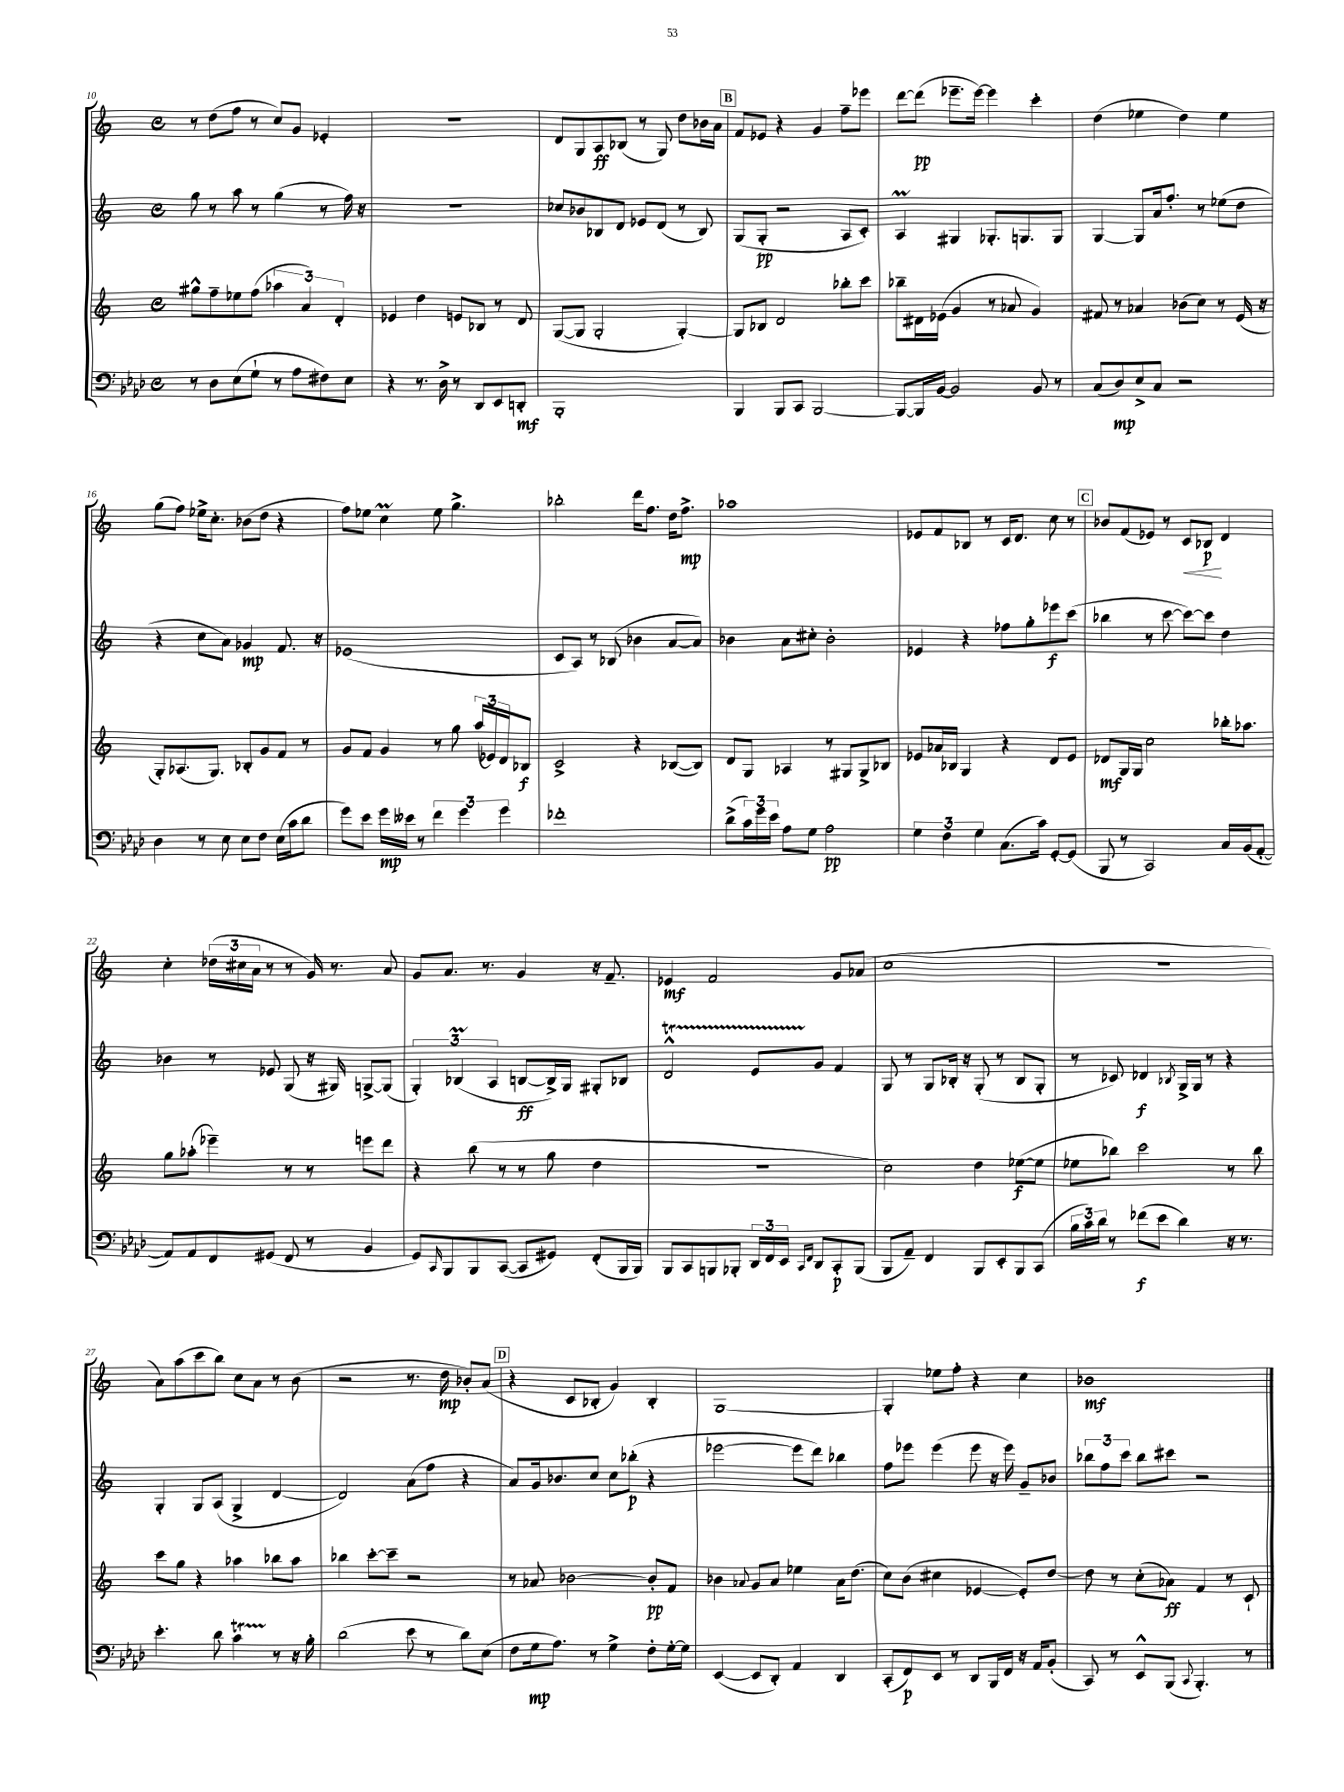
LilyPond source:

<<
\new StaffGroup <<
\new Staff = "s0" {
    \clef treble \key c \major \defaultTimeSignature \time 4/4
    r8 d''8( f''8 r8 c''8) g'8 ees'4-. |
    R1 |
    d'8 g8 a8\ff bes8( r8 g8) d''8 bes'16 a'16 |
    \mark \markup { \box "B" } f'8 ees'8 r4 g'4 f''8-- ees'''8 |
    d'''8~ d'''8\pp( ees'''8.-- ees'''16~) ees'''4 c'''4-. |
    d''4( ees''4 d''4) ees''4 |
    g''8( f''8) ees''16-> c''8.-. bes'8( d''8 r4 |
    f''8) ees''8 c''4\prall ees''8 g''4.-> |
    bes''2-. d'''16 f''8. d''16 f''8.->\mp |
    aes''1 |
    ees'8 f'8 bes8 r8 c'16 d'8. c''8 r8 |
    \mark \markup { \box "C" } bes'8 f'8( ees'8) r8 c'8\< bes8\p\! d'4 |
    c''4-. \tuplet 3/2 { des''16( cis''16 a'16 } r8 r8 g'16) r8. a'8 |
    g'8 a'8. r8. g'4 r16 f'8.-- |
    ees'4\mf f'2 g'8 aes'8( |
    c''1 |
    R1 |
    a'8) a''8( c'''8 b''8) c''8 a'8 r8 b'8( |
    r2 r8. d''16\mp bes'8-.) a'8( |
    \mark \markup { \box "D" } r4 c'8 bes8-. g'4) bes4-. |
    g1~ |
    g4-. ees''8 f''8-. r4 c''4 |
    bes'1\mf \bar "|." |
}
\new Staff = "s1" {
    \clef treble \key c \major \defaultTimeSignature \time 4/4
    g''8 r8 a''8 r8 g''4( r8 f''16) r16 |
    R1 |
    ces''8 bes'8 bes8 d'8 ees'8 d'8( r8 bes8) |
    \mark \markup { \box "B" } g8( g8-.\pp r2 a8 c'8-.) |
    a4\prall gis4 ges8.-. g8. g8 |
    g4~ g8 a'16 f''8.-. r8 ees''8( d''8 |
    r4 c''8 a'8) ges'4\mp f'8. r16 |
    ees'1( |
    c'8 a8) r8 bes8( bes'4 a'8~ a'8) |
    bes'4 a'8 cis''8-. bes'2-. |
    ees'4 r4 fes''8 g''8-. ees'''8\f c'''8( |
    \mark \markup { \box "C" } bes''4 r8 c'''8~ c'''8~) c'''8 d''4 |
    bes'4 r8 ees'8 g8( r16 gis16) g8~-> g8( |
    \tuplet 3/2 { g4-.) bes4\prall( a4 } b8~\ff b16->) g16 gis8-. bes8 |
    d'2-^\startTrillSpan e'8 g'8\stopTrillSpan f'4 |
    g8 r8 g8 bes16-. r16 g8-.( r8 bes8 g8-. |
    r8 ces'8) des'4\f \acciaccatura { bes8 } g16-> g16 r8 r4 |
    g4-. g8 a8( g4-> d'4~ |
    d'2) a'8( f''8 r4 |
    \mark \markup { \box "D" } a'8) g'16 bes'8. c''8 c''8 bes''8-.\p( r4 |
    ees'''2~ ees'''8 d'''8) bes''4 |
    f''8 ees'''8 ees'''4( ees'''8 r16 ees'''16) g'8-- bes'8 |
    \tuplet 3/2 { bes''8 f''8 c'''8 } bes''8 cis'''8 r2 \bar "|." |
}
\new Staff = "s2" {
    \clef treble \key c \major \defaultTimeSignature \time 4/4
    gis''8-^ f''8-- ees''8 f''8( \tuplet 3/2 { aes''4 a'4) d'4-. } |
    ees'4 d''4 e'8 bes8 r8 d'8 |
    g8~( g8 g2-. g4~-.) |
    \mark \markup { \box "B" } g8 bes8 d'2 bes''8-. c'''8 |
    bes''8-- dis'16 ees'16( g'4 r8 aes'8 g'4) |
    fis'8 r8 aes'4 bes'8( c''8) r8 e'16( r16 |
    g8-.) aes8.( g8.) bes8-. g'8 f'8 r8 |
    g'8 f'8 g'4 r8 g''8 \tuplet 3/2 { a''16( ees'16) d'16 } bes8\f |
    c'2-> r4 bes8~( bes8) |
    d'8 g8 aes4 r8 gis8 gis8-> bes8 |
    ees'8 aes'16 bes16 g4 r4 d'8 ees'8 |
    \mark \markup { \box "C" } des'8\mf g16 g16 c''2 bes''16-. aes''8. |
    g''8 aes''8-.( ees'''4--) r8 r8 e'''8 d'''8 |
    r4 b''8( r8 r8 g''8 d''4 |
    R1 |
    c''2) d''4 ees''8~\f( ees''8 |
    ees''8 bes''8) c'''2 r8 bes''8 |
    c'''8 g''8 r4 aes''4 bes''8 aes''8 |
    bes''4 c'''8~-. c'''8-- r2 |
    \mark \markup { \box "D" } r8 aes'8 bes'2~ bes'8-.\pp f'8 |
    bes'4 \appoggiatura { aes'8 } g'8 aes'8 ees''4 aes'16 d''8.( |
    c''8) b'8( cis''4 ees'4~ ees'8-.) d''8~ |
    d''8 r8 c''8-.( aes'8\ff) f'4 r8 c'8-! \bar "|." |
}
\new Staff = "s3" {
    \clef bass \key aes \major \defaultTimeSignature \time 4/4
    r8 des8 ees8( g8-! r8 aes8 fis8) ees8 |
    r4 r8. des16-> r8 des,8 ees,8 d,8-.\mf |
    bes,,1-. |
    \mark \markup { \box "B" } bes,,4 bes,,8 c,8 bes,,2~ |
    bes,,8~ bes,,16 bes,16~ bes,2 bes,8 r8 |
    c8( des8\mp) ees8-> c8 r2 |
    des4 r8 ees8 ees8 f8 ees16( c'16 des'8 |
    g'8) ees'8 g'16\mp eeses'16 r8 \tuplet 3/2 { f'4 g'4 g'4 } |
    fes'1-. |
    des'8->( \tuplet 3/2 { c'16) g'16 ees'16 } aes8 g8 aes2\pp |
    \tuplet 3/2 { g4 f4 g4 } c8.( c'16) g,8~-. g,8( |
    \mark \markup { \box "C" } bes,,8 r8 c,2) c16 bes,16( aes,8~-. |
    aes,8) aes,8 f,8 gis,8( f,8 r8 bes,4 |
    g,8) \grace { c,16 } bes,,8 bes,,8 c,8~( c,8 gis,8) f,8-.( bes,,16 bes,,16) |
    bes,,8 c,8 b,,8 bes,,8-. \tuplet 3/2 { des,16 f,16 ees,16 } \grace { c,16 f,16 } des,8 c,8-.\p bes,,8( |
    bes,,8 aes,8--) f,4 bes,,8 ees,8-. bes,,8 c,8( |
    \tuplet 3/2 { bes16 c'16) des'16 } r8 fes'8\f( ees'8 des'4) r16 r8. |
    ees'4.-. des'8 c'4\startTrillSpan r8\stopTrillSpan r16 bes16-. |
    des'2( ees'8 r8 des'8) ees8( |
    \mark \markup { \box "D" } f8 g16\mp aes8.) r8 g4-> f8-. g16~-. g16 |
    ees,4~( ees,8 des,8-.) aes,4 des,4 |
    c,8-.( f,8\p) ees,8 r8 des,8 bes,,16 f,16 r16 aes,16 bes,8-.( |
    c,8) r8 ees,8-^ bes,,8( \appoggiatura { c,8 } bes,,4.-.) r8 \bar "|." |
}
>>
>>
\layout { \context { \Score currentBarNumber = #10 } }
